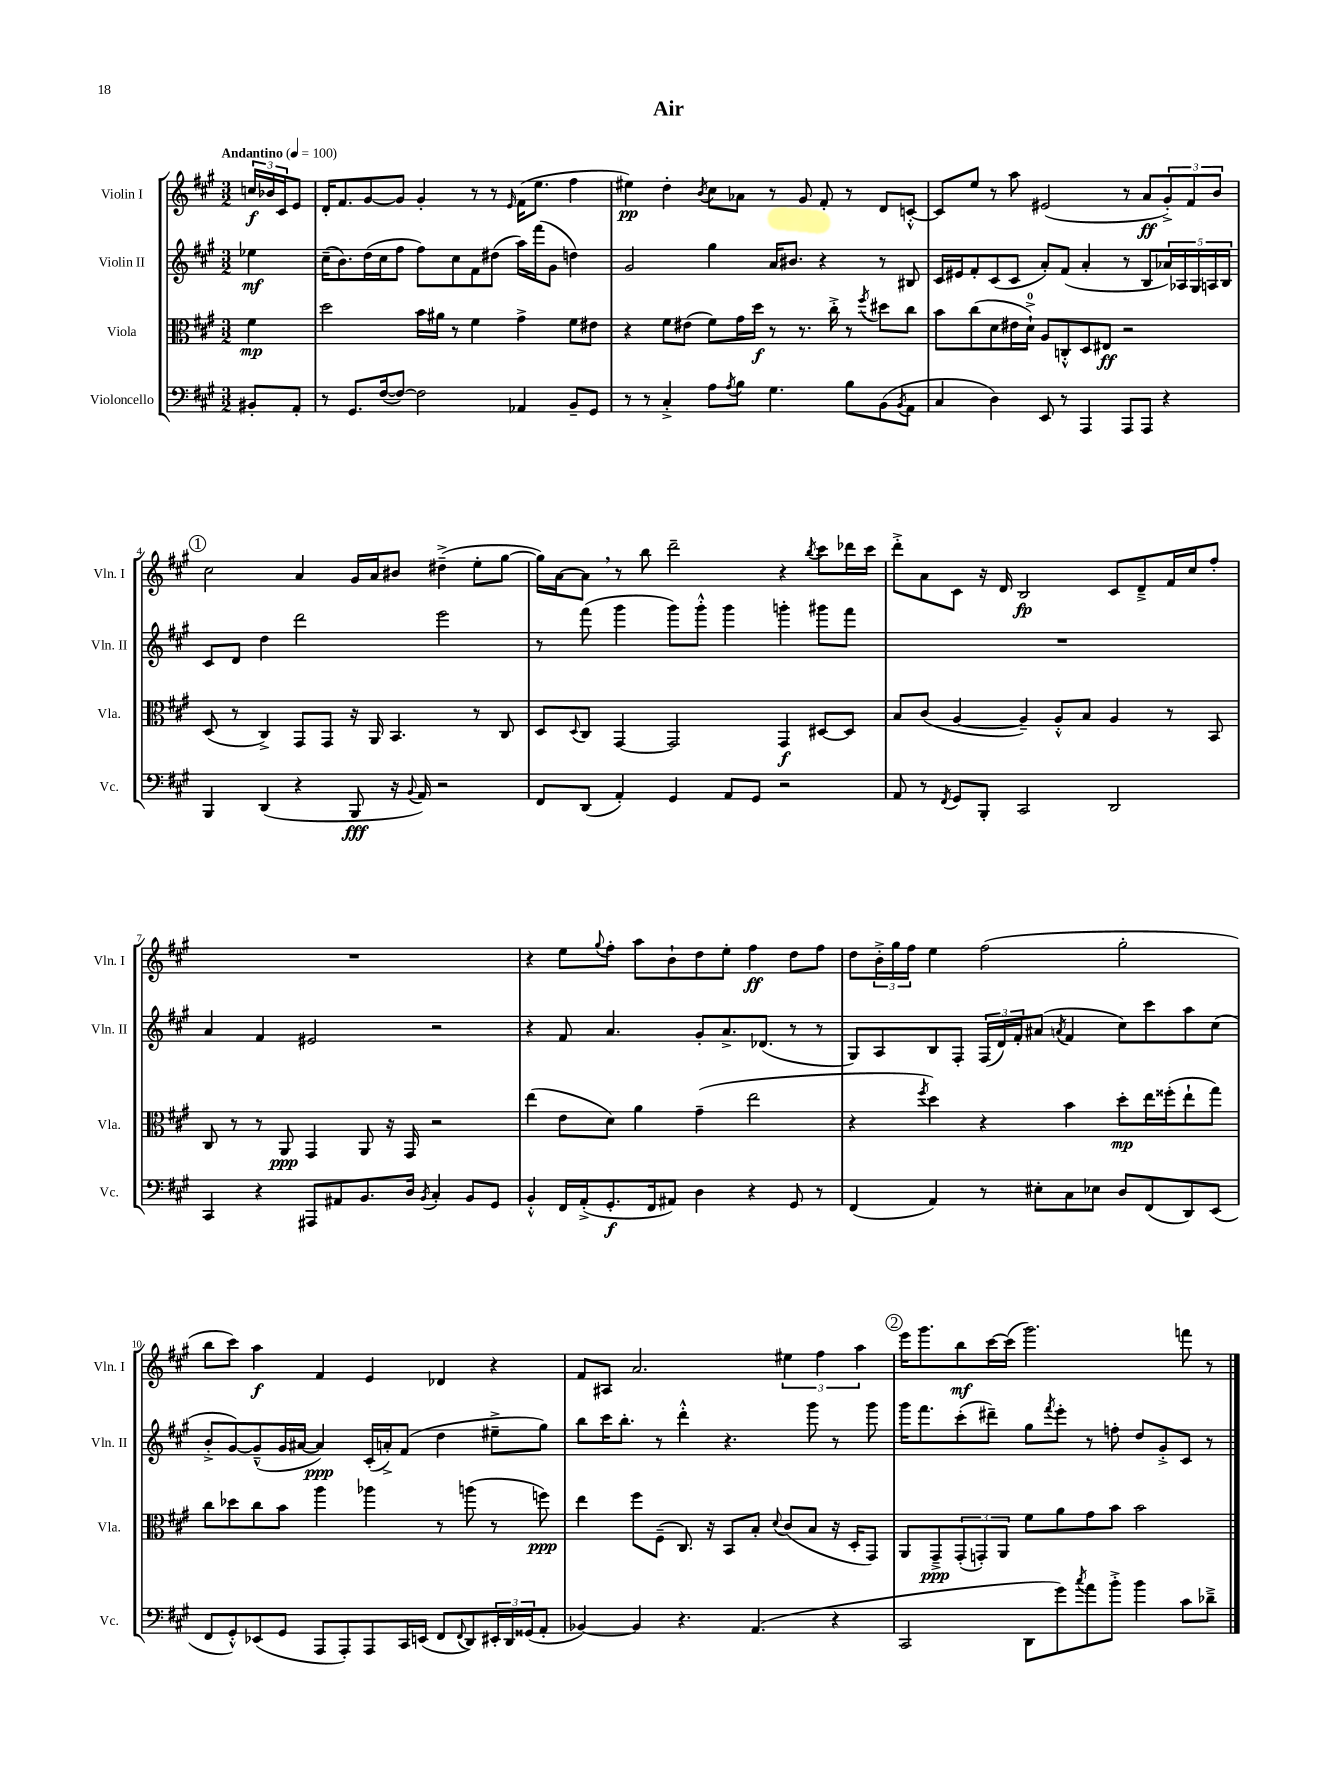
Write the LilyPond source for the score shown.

\header { title = "Air" }
<<
\new StaffGroup <<
\new Staff = "s0" \with { instrumentName = "Violin I" shortInstrumentName = "Vln. I" } {
    \clef treble \key a \major \numericTimeSignature \time 3/2 \partial 4 \tempo "Andantino" 4 = 100
    \tuplet 3/2 { c''16\f bes'16 cis'16 } e'8 |
    d'16-. fis'8. gis'8~ gis'8 gis'4-. r8 r8 \grace { e'16 } fis'16( e''8. fis''4 |
    eis''4\pp) d''4-. \acciaccatura { b'8 } cis''8 aes'8 r8 gis'8 fis'8-. r8 d'8 c'8~-.-^ |
    c'8 e''8 r8 a''8 eis'2( r8 a'8\ff \tuplet 3/2 { gis'8-.->) fis'8 b'8 } |
    \mark \markup { \circle "1" } cis''2 a'4 gis'16 a'16 bis'8 dis''4--->( e''8-. gis''8~ |
    gis''16) a'16~ a'8 \breathe r8 b''8 d'''2-- r4 \acciaccatura { b''8 } cis'''8 des'''16 cis'''16 |
    d'''8-.-> a'8 cis'8 r16 d'16 b2\fp cis'8 d'8---> fis'16 cis''16 fis''8-. |
    R1. |
    r4 e''8 \appoggiatura { gis''8 } fis''8-. a''8 b'8-! d''8 e''8-. fis''4\ff d''8 fis''8 |
    d''8 \tuplet 3/2 { b'16-.-> gis''16 fis''16 } e''4 fis''2( gis''2-. |
    b''8 cis'''8) a''4\f fis'4 e'4 des'4 r4 |
    fis'8 ais8 a'2. \tuplet 3/2 { eis''4 fis''4 a''4 } |
    \mark \markup { \circle "2" } e'''16 gis'''8. b''8\mf cis'''16~ cis'''16( gis'''2.) f'''8 r8 \bar "|." |
}
\new Staff = "s1" \with { instrumentName = "Violin II" shortInstrumentName = "Vln. II" } {
    \clef treble \key a \major \numericTimeSignature \time 3/2 \partial 4
    ees''4\mf |
    cis''16--( b'8.) d''16( cis''16 fis''8 fis''8) cis''8 fis'8 dis''8( a''16) fis'''16( gis'8 d''4) |
    gis'2 gis''4 a'16 bis'8. r4 r8 bis8 |
    cis'16 eis'16 fis'8-. cis'8( cis'8 a'8-.) fis'8( a'4-. r8 b8 \tuplet 5/4 { aes'16) aes16 gis16 a16 b16 } |
    \mark \markup { \circle "1" } cis'8 d'8 d''4 d'''2 e'''2 |
    r8 fis'''8( gis'''4 gis'''8) gis'''8-.-^ gis'''4 g'''4-. gis'''8 fis'''8 |
    R1. |
    a'4 fis'4 eis'2 r2 |
    r4 fis'8 a'4. gis'8-. a'8.-> des'8.( r8 r8 |
    gis8) a8 b8 fis8-. \tuplet 3/2 { fis16( d'16) fis'16-. } ais'8( \acciaccatura { a'8 } fis'4 cis''8) cis'''8 a''8 cis''8( |
    b'8-.-> gis'8~) gis'8---^( gis'16 ais'16~ ais'4\ppp) cis'16-.( a'16-.->) fis'8( d''4 eis''8---> gis''8) |
    b''8 cis'''16 b''8.-. r8 d'''4-.-^ r4. gis'''8 r8 gis'''8 |
    \mark \markup { \circle "2" } gis'''16 fis'''8. cis'''8-.( dis'''8--) gis''8 \acciaccatura { fis'''8 } e'''8-. r8 f''8-. d''8 gis'8-.-> cis'8 r8 \bar "|." |
}
\new Staff = "s2" \with { instrumentName = "Viola" shortInstrumentName = "Vla." } {
    \clef alto \key a \major \numericTimeSignature \time 3/2 \partial 4
    fis'4\mp |
    d''2 b'16 ais'16 r8 fis'4 gis'4-> fis'8 eis'8 |
    r4 fis'8 eis'8( fis'8) gis'16 d''16\f r8 r8. cis''16-.-> r8 \acciaccatura { fis''8 } dis''8 cis''8 |
    b'8 cis''8( d'8 eis'16 d'16-0-!->) a8 c8-.-^ d8 eis8\ff r2 |
    \mark \markup { \circle "1" } d8( r8 cis4->) gis,8 gis,8 r16 a,16 b,4. r8 cis8 |
    d8 \appoggiatura { d8 } cis8 gis,4~ gis,2 gis,4\f dis8~ dis8 |
    b8 cis'8( a4~ a4--) a8-.-^ b8 a4 r8 b,8 |
    cis8 r8 r8 a,8\ppp gis,4 a,8 r16 gis,16 r2 |
    e''4( e'8 d'8) a'4 gis'4--( e''2 |
    r4 \acciaccatura { fis''8 } d''4) r4 b'4 d''8-.\mp e''16 fisis''16-.( e''8-! gis''8) |
    cis''8 des''8 cis''8 b'8 a''4 aes''4 r8 a''8( r8 f''8\ppp) |
    e''4 fis''8 fis8--( cis8.) r16 b,8 b8-. \appoggiatura { d'8 } cis'8( b8 r16 d16-. gis,8) |
    \mark \markup { \circle "2" } a,8 gis,8--->\ppp \tuplet 3/2 { gis,8-.( g,8-.) a,8 } fis'8 a'8 gis'8 b'8 b'2 \bar "|." |
}
\new Staff = "s3" \with { instrumentName = "Violoncello" shortInstrumentName = "Vc." } {
    \clef bass \key a \major \numericTimeSignature \time 3/2 \partial 4
    bis,8-. a,8-. |
    r8 gis,8. fis16~( fis8~) fis2 aes,4 b,8-- gis,8 |
    r8 r8 cis4-.-> a8 \acciaccatura { a8 } b8 gis4. b8 b,8( \acciaccatura { b,8 } a,8 |
    cis4 d4) e,8 r8 a,,4 a,,8 a,,8 r4 |
    \mark \markup { \circle "1" } b,,4 d,4( r4 b,,8\fff r16 \appoggiatura { b,8 } a,16) r2 |
    fis,8 d,8( a,4-.) gis,4 a,8 gis,8 r2 |
    a,8 r8 \acciaccatura { fis,8 } gis,8 b,,8-. cis,2 d,2 |
    cis,4 r4 ais,,8 ais,8 b,8. d16 \acciaccatura { b,8 } cis4-. b,8 gis,8 |
    b,4-.-^ fis,16 a,16-.->( gis,8.-.\f fis,16 ais,8) d4 r4 gis,8 r8 |
    fis,4( a,4) r8 eis8-. cis8 ees8 d8 fis,8( d,8) e,8( |
    fis,8 gis,8-.-^) ees,8( gis,8 a,,8 a,,8-.) a,,8 cis,16 e,16( fis,8 \appoggiatura { fis,8 } d,8) \tuplet 3/2 { eis,16-. d,16 gisis,16( } a,8-. |
    bes,4~) bes,4 r4. a,4.( r4 |
    \mark \markup { \circle "2" } cis,2 d,8 gis'8) \acciaccatura { cis''8 } a'8 b'8-.-> b'4 cis'8 des'8---> \bar "|." |
}
>>
>>
